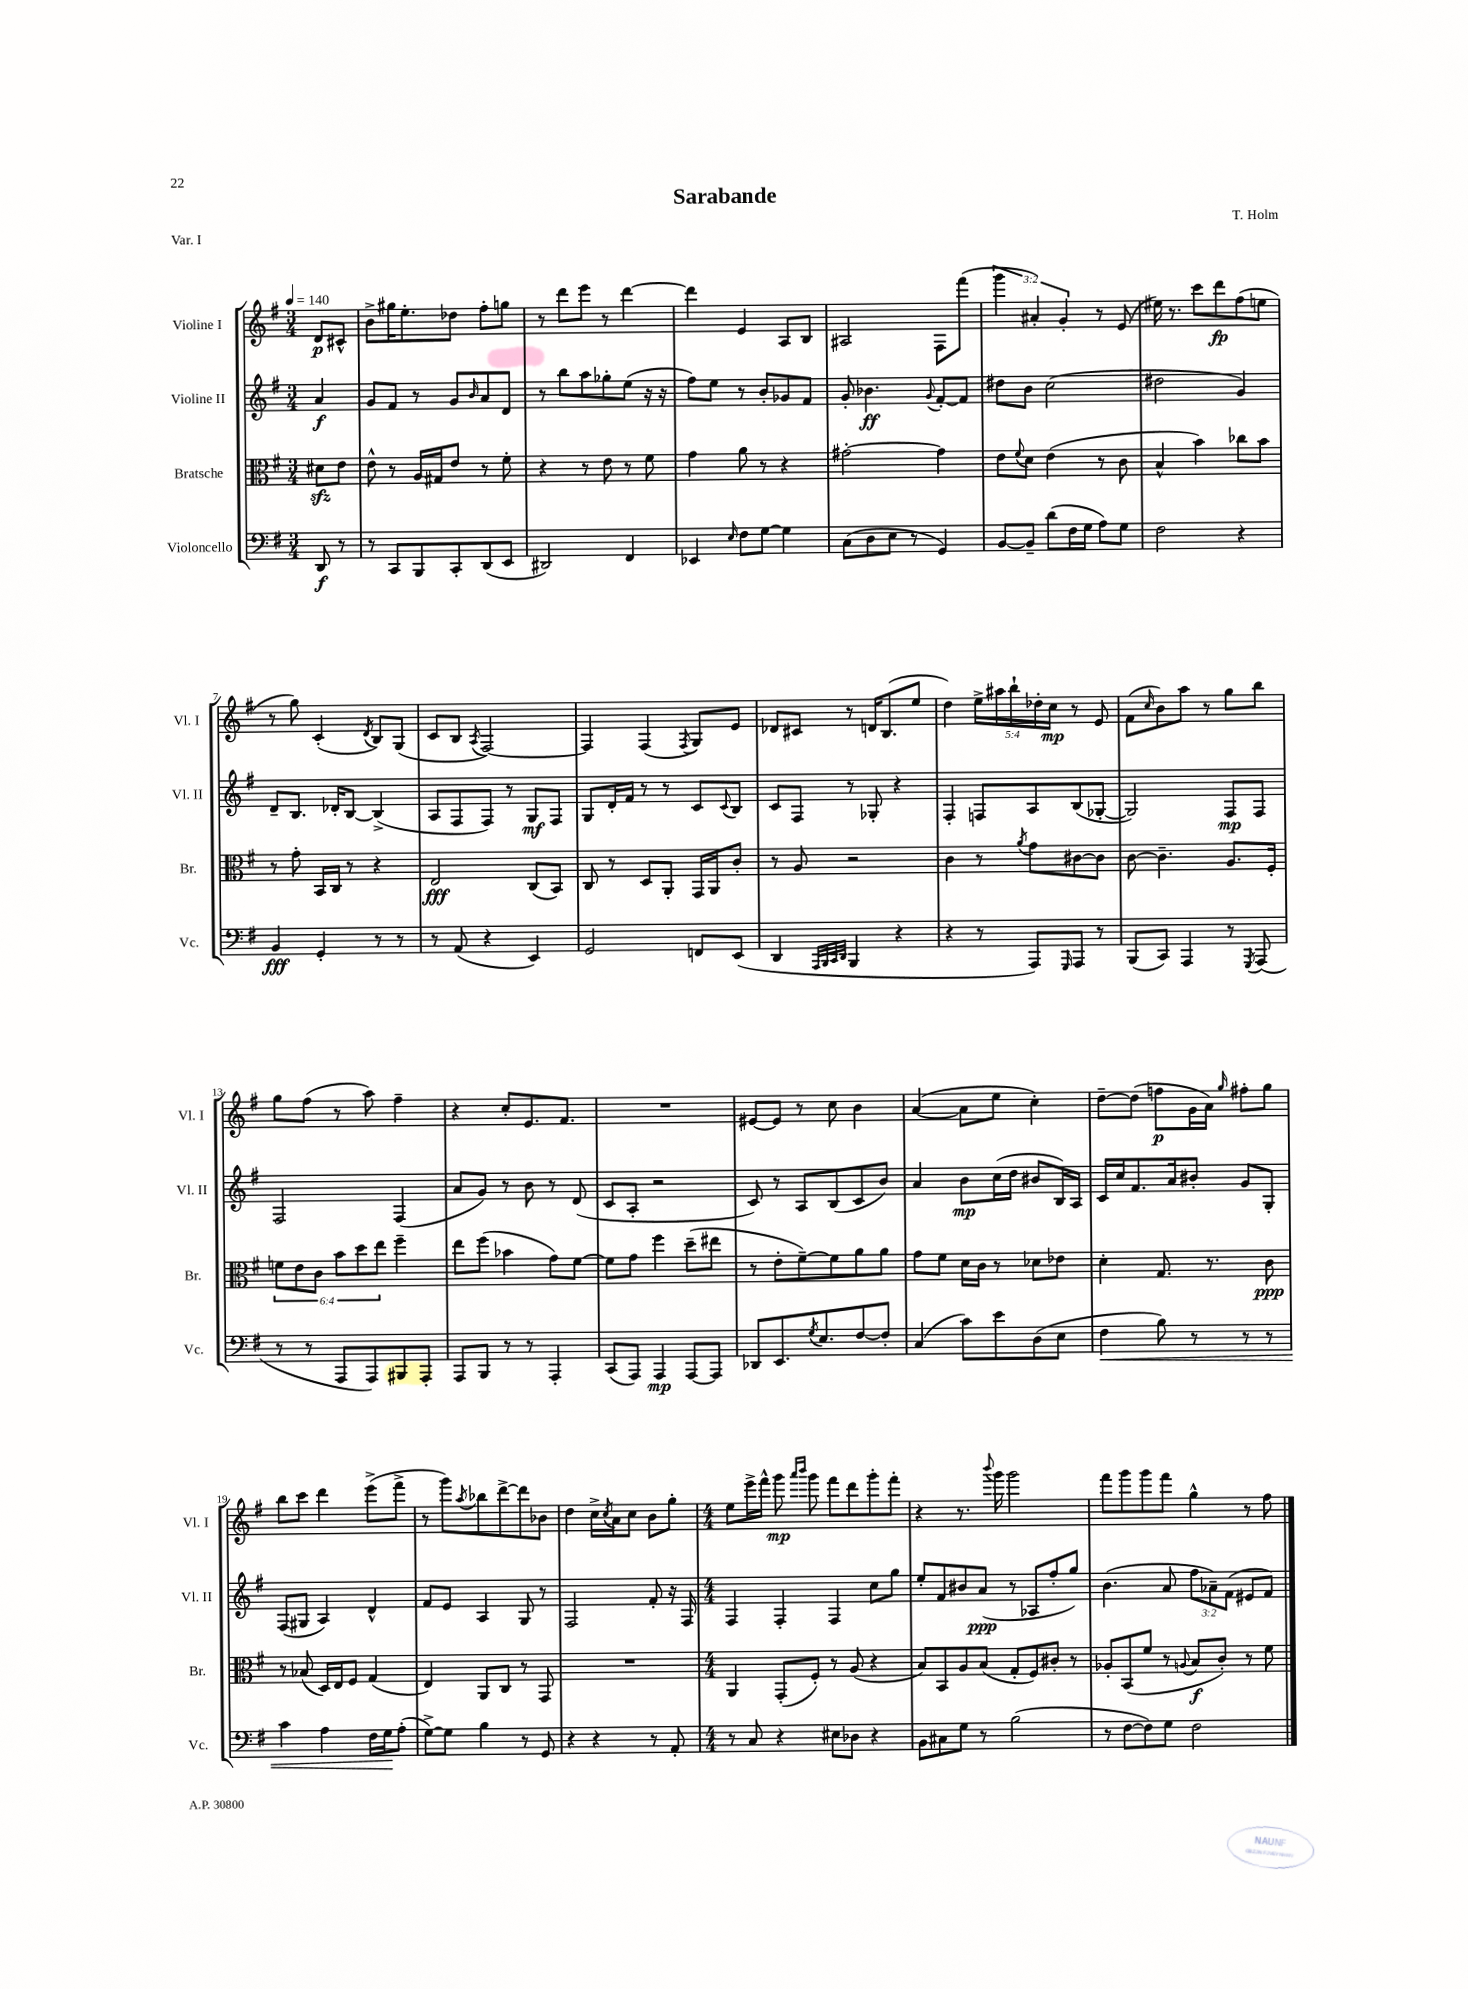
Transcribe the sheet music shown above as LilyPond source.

\header { title = "Sarabande" composer = "T. Holm" piece = "Var. I" }
<<
\new StaffGroup <<
\new Staff = "s0" \with { instrumentName = "Violine I" shortInstrumentName = "Vl. I" } {
    \clef treble \key g \major \numericTimeSignature \time 3/4 \override Staff.TupletNumber.text = #tuplet-number::calc-fraction-text \partial 4 \tempo 4 = 140
    d'8\p cis'8-^ |
    b'8-> gis''16 e''8.-. des''8 fis''8-. g''8 |
    r8 d'''8 e'''8 r8 d'''4~ |
    d'''4 e'4 a8 b8 |
    ais2 fis8 fis'''8( |
    \tuplet 3/2 { g'''4 ais'4-.) g'4-. } r8 e'8( |
    eis''16) r8. c'''8 d'''8\fp fis''8( e''8 |
    r8 g''8) c'4-.( \acciaccatura { d'8 } b8) g8( |
    c'8 b8 \acciaccatura { a8 } fis2~) |
    fis4 fis4( \acciaccatura { fis8 } g8) e'8 |
    des'8 cis'8 r8 d'16 b8.( e''8 |
    d''4) \tuplet 5/4 { e''16-> ais''16 b''16-! des''16-. c''16\mp } r8 e'8 |
    fis'8( \grace { c''16 } b'8) a''8 r8 g''8 b''8 |
    g''8 fis''8( r8 a''8) fis''4-- |
    r4 c''8-. e'8. fis'8. |
    R2. |
    eis'8~ eis'8 r8 c''8 b'4 |
    a'4~( a'8 e''8 c''4-.) |
    d''8~-- d''8( f''8\p g'16 a'16) \grace { g''16 } fis''8-. g''8 |
    b''8 c'''8 d'''4 e'''8->( fis'''8-> |
    r8 g'''8) \acciaccatura { a''8 } bes''8 d'''8~-> d'''8 bes'8 |
    d''4 c''16-> \acciaccatura { c''8 } a'16 c''8 b'8 g''8-. |
    \numericTimeSignature \time 4/4 e''8 e'''16-> fis'''16-^ g'''8\mp \grace { a'''16 b'''16 } g'''8 fis'''8 d'''8 g'''8-. fis'''8-. |
    r4 r8. \appoggiatura { b'''8 } g'''16 g'''2 |
    fis'''8 g'''8 g'''8 fis'''8 g''4-^ r8 fis''8 \bar "|." |
}
\new Staff = "s1" \with { instrumentName = "Violine II" shortInstrumentName = "Vl. II" } {
    \clef treble \key g \major \numericTimeSignature \time 3/4 \override Staff.TupletNumber.text = #tuplet-number::calc-fraction-text \partial 4
    a'4\f |
    g'8 fis'8 r8 g'8 \grace { b'16 } a'8 d'8 |
    r8 b''8 a''8 ges''8-. e''8( r16 r16 |
    fis''8) e''8 r8 b'8-. ges'8 fis'8 |
    g'8-. bes'4.\ff \appoggiatura { g'8 } fis'8~-. fis'8 |
    dis''8 b'8 c''2( |
    dis''2 g'4) |
    d'8-- b8. des'16-. b8~ b4->( |
    a8 fis8 fis8) r8 g8\mf fis8 |
    g8 d'16-. fis'16 r8 r8 c'8 \appoggiatura { c'8 } b8 |
    c'8 fis8 r8 ges8-. r4 |
    fis4-. f8 a8 b8( ges8~-. |
    ges2) fis8\mp fis8 |
    fis2 fis4( |
    a'8 g'8) r8 b'8 r8 d'8( |
    c'8 a8-. r2 |
    c'8) r8 a8 b8( c'8 b'8) |
    a'4 b'8\mp c''16( d''16 bis'8 b16) a16 |
    c'16 c''16 fis'8. a'16 bis'8-. g'8 g8-. |
    fis8( gis8 a4) d'4-^ |
    fis'8 e'8 a4 g8 r8 |
    fis2 fis'8-. r16 fis16 |
    \numericTimeSignature \time 4/4 fis4 fis4-. fis4 c''8 g''8 |
    e''8-. fis'8 bis'8 a'8\ppp( r8 aes8 fis''8-. g''8) |
    b'4.( a'8 \tuplet 3/2 { fis''8 aes'8--) fis'8( } eis'8 fis'8) \bar "|." |
}
\new Staff = "s2" \with { instrumentName = "Bratsche" shortInstrumentName = "Br." } {
    \clef alto \key g \major \numericTimeSignature \time 3/4 \override Staff.TupletNumber.text = #tuplet-number::calc-fraction-text \partial 4
    dis'8\sfz e'8 |
    e'8-^ r8 a16 gis16 e'8 r8 fis'8-. |
    r4 r8 e'8 r8 fis'8 |
    g'4 a'8 r8 r4 |
    gis'2~-. gis'4 |
    e'8 \appoggiatura { fis'8 } d'8 e'4( r8 c'8 |
    b4-^ b'4) ces''8 b'8 |
    r8 g'8-. b,16 c16 r8 r4 |
    e2\fff c8( b,8) |
    c8 r8 d8 a,8-. g,16 a,16 c'8-. |
    r8 a8 r2 |
    c'4 r8 \acciaccatura { a'8 } g'8 cis'8~ cis'8 |
    c'8~ c'4.-- a8. fis16-. |
    \tuplet 6/4 { f'8 e'8 c'8 b'8 d''8 e''8 } fis''4-- |
    e''8 fis''8( bes'4 g'8) fis'8~ |
    fis'8 g'8 fis''4 d''8--( eis''8 |
    r8 e'8-. fis'8~--) fis'8 a'8 a'8 |
    g'8 fis'8 d'16 c'16 r8 des'8 ees'8 |
    d'4-. g8. r8. c'8\ppp |
    r8 bes8( d16) e16 fis8 g4( |
    e4) a,8 c8 r8 g,8 |
    R2. |
    \numericTimeSignature \time 4/4 a,4 g,8-.( fis8-.) r8 a8( r4 |
    b8) b,8 a8 b8( g8-. fis8) cis'8-. r8 |
    aes8-. b,8( fis'8 r8 \appoggiatura { a8 } b8\f c'8-.) r8 fis'8 \bar "|." |
}
\new Staff = "s3" \with { instrumentName = "Violoncello" shortInstrumentName = "Vc." } {
    \clef bass \key g \major \numericTimeSignature \time 3/4 \partial 4
    d,8\f r8 |
    r8 c,8 b,,8 c,8-. d,8( e,8 |
    dis,2) fis,4 |
    ees,4 \grace { e16 } fis8 g8~ g4 |
    c8( d8 e8 r8 g,4) |
    b,8~ b,8-- d'8( fis16 g16 a8) g8 |
    fis2 r4 |
    b,4\fff g,4-. r8 r8 |
    r8 a,8( r4 e,4) |
    g,2 f,8 e,8( |
    d,4 \grace { a,,32 b,,32 c,32 d,32 } b,,4 r4 |
    r4 r8 a,,8) \grace { g,,16 } a,,8 r8 |
    b,,8( c,8) a,,4 r8 \acciaccatura { g,,8 } a,,8( |
    r8 r8 a,,8 a,,8) bis,,8 a,,8-. |
    a,,8 b,,8 r8 r8 a,,4-. |
    c,8( a,,8) a,,4\mp a,,8~ a,,8 |
    des,8 e,8. \acciaccatura { g8 } e8. fis8~ fis8-. |
    c4( c'8) e'8 d8( e8 |
    fis4\< b8) r8 r8 r8 |
    c'4 a4 fis16 g16\! a8-.( |
    g8~->) g8 b4 r8 g,8 |
    r4 r4 r8 a,8-. |
    \numericTimeSignature \time 4/4 r8 c8 r4 eis8 des8 r4 |
    b,8 cis8 g8 r8 b2( |
    r8 fis8~ fis8) g8 fis2 \bar "|." |
}
>>
>>
